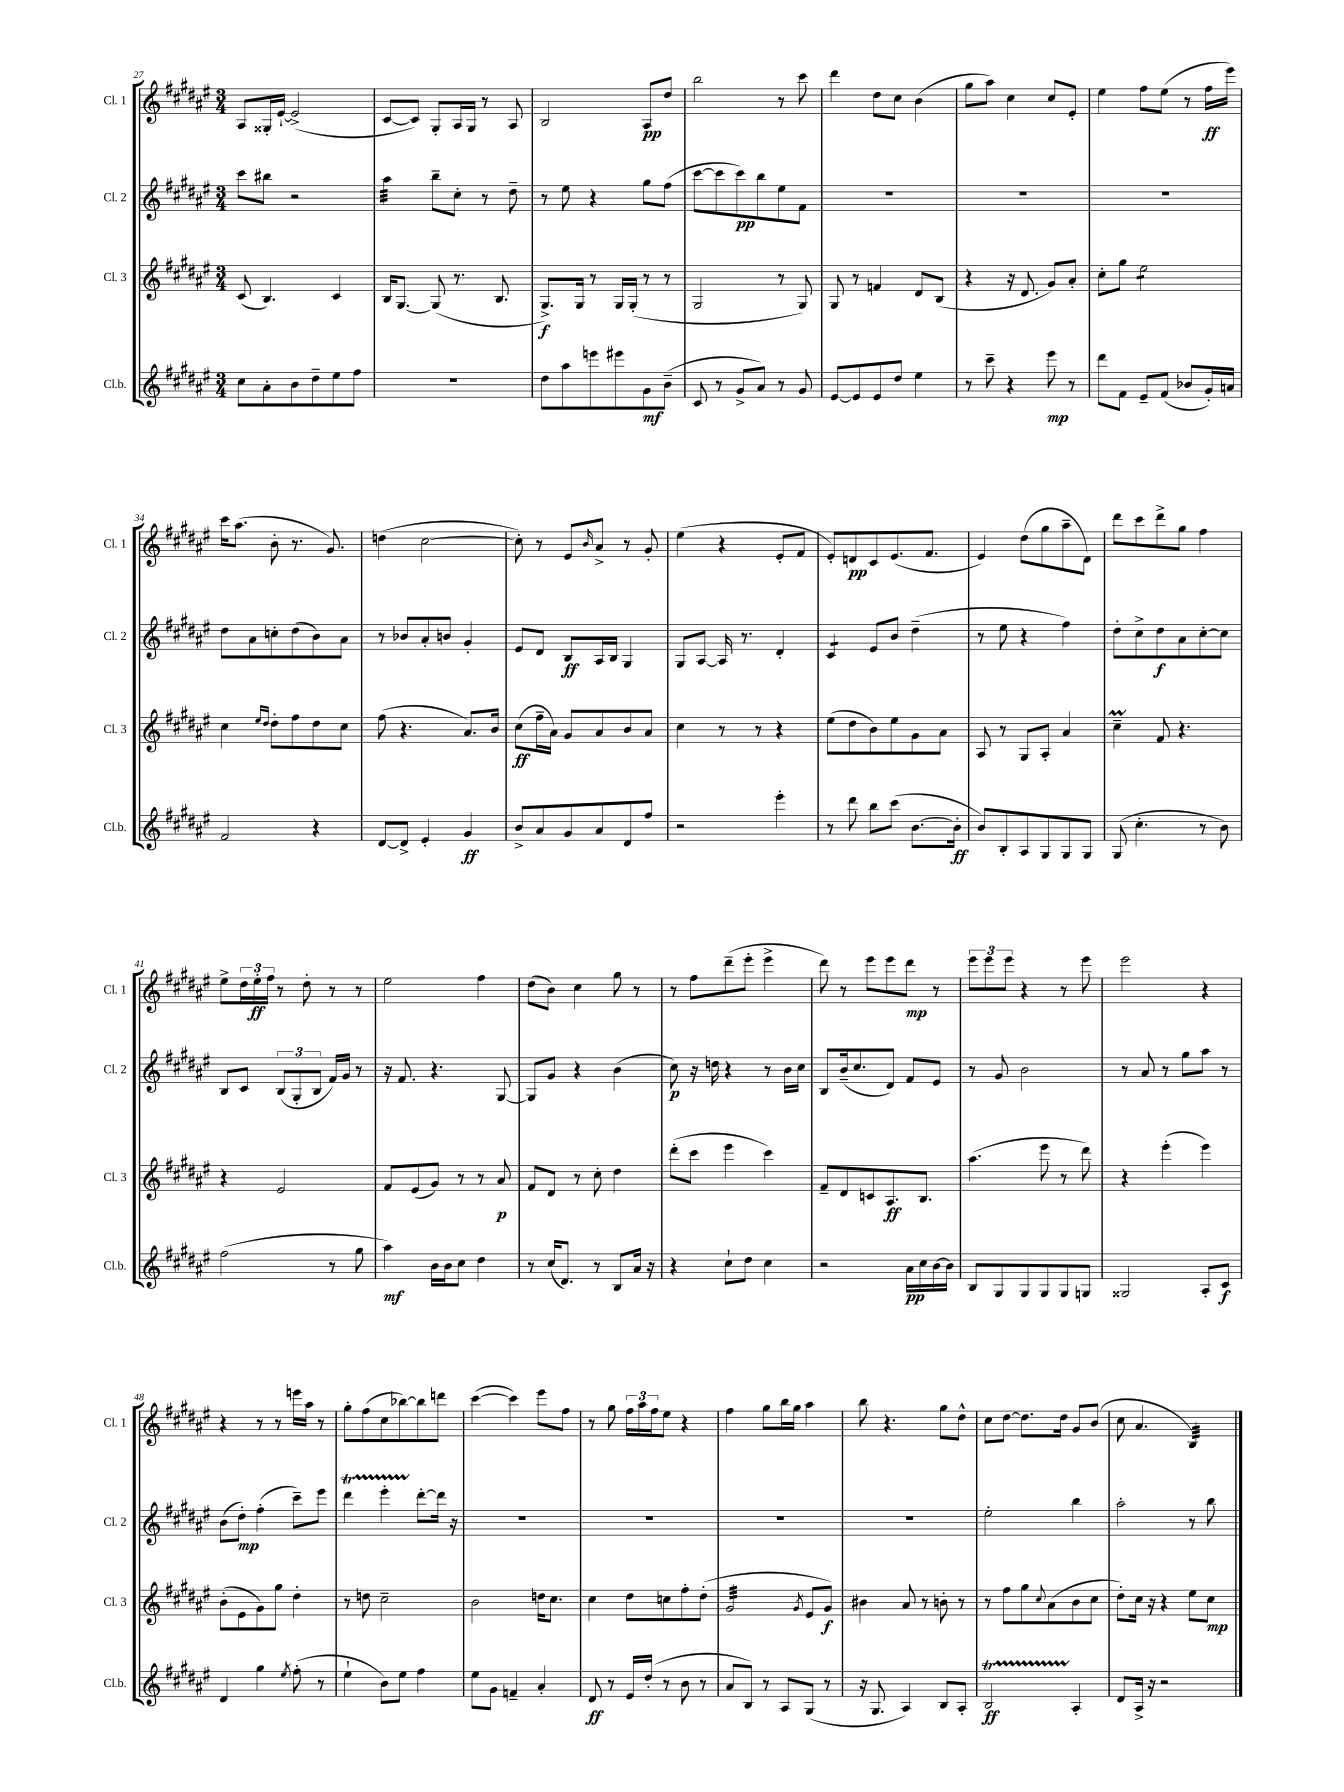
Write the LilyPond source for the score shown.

<<
\new StaffGroup <<
\new Staff = "s0" \with { instrumentName = "Cl. 1" shortInstrumentName = "Cl. 1" } {
    \clef treble \key fis \major \numericTimeSignature \time 3/4
    ais8 gisis16-. eis'16~-! eis'2->( |
    cis'8~ cis'8) gis8-. ais16 gis16 r8 ais8 |
    b2 ais8\pp dis''8 |
    b''2 r8 cis'''8 |
    dis'''4 dis''8 cis''8 b'4( |
    gis''8 ais''8) cis''4 cis''8 eis'8-. |
    eis''4 fis''8 eis''8( r8 fis''16\ff eis'''16) |
    cis'''16 ais''8.( b'8-. r8. gis'8.) |
    d''4( cis''2~ |
    cis''8-.) r8 eis'8 \grace { b'16 } ais'8-> r8 gis'8-. |
    eis''4( r4 eis'8-. fis'8 |
    eis'8-.) d'8\pp cis'8 eis'8.( fis'8. |
    eis'4) dis''8( gis''8 ais''8-- dis'8) |
    dis'''8 cis'''8 dis'''8-> gis''8 fis''4 |
    eis''8-> \tuplet 3/2 { dis''16 eis''16-.\ff fis''16 } r8 dis''8-. r8 r8 |
    eis''2 fis''4 |
    dis''8( b'8) cis''4 gis''8 r8 |
    r8 fis''8 dis'''8--( eis'''8-. eis'''4-> |
    dis'''8) r8 eis'''8 eis'''8 dis'''8\mp r8 |
    \tuplet 3/2 { eis'''8 eis'''8 eis'''8 } r4 r8 eis'''8 |
    eis'''2 r4 |
    r4 r8 r8 e'''16 ais''16 r8 |
    gis''8-. fis''8( cis''8 bes''8~) bes''8 d'''8 |
    cis'''4~( cis'''4) eis'''8 fis''8 |
    r8 gis''8 \tuplet 3/2 { fis''16 ais''16 fis''16 } eis''8 r4 |
    fis''4 gis''8 b''16 gis''16 ais''4 |
    b''8 r4. gis''8 dis''8-^ |
    cis''8 dis''8~ dis''8. dis''16 gis'8 b'8( |
    cis''8 ais'4. b4:32) \bar "|." |
}
\new Staff = "s1" \with { instrumentName = "Cl. 2" shortInstrumentName = "Cl. 2" } {
    \clef treble \key fis \major \numericTimeSignature \time 3/4
    cis'''8 bis''8 r2 |
    ais''4:32 b''8-- cis''8-. r8 dis''8-- |
    r8 eis''8 r4 gis''8 fis''8( |
    cis'''8~ cis'''8 cis'''8\pp) b''8 eis''8 fis'8 |
    R2. |
    R2. |
    R2. |
    dis''8 ais'8 c''8-. dis''8( b'8) ais'8 |
    r8 bes'8 ais'8-. b'8 gis'4-. |
    eis'8 dis'8 b8\ff ais16 b16 gis4 |
    gis8 ais8~ ais16 r8. dis'4-. |
    cis'4:8 eis'8 b'8 dis''4--( |
    r8 eis''8 r4 fis''4) |
    dis''8-. cis''8-> dis''8\f ais'8 cis''8~-. cis''8 |
    b8 cis'8 \tuplet 3/2 { b8( gis8-. b8 } fis'16) gis'16 r8 |
    r16 fis'8. r4. gis8~ |
    gis8 gis'8 r4 b'4( |
    cis''8\p) r16 d''16 r4 r8 b'16 cis''16 |
    b8 b'16--( cis''8. dis'8) fis'8 eis'8 |
    r8 gis'8 b'2 |
    r8 ais'8 r8 gis''8 ais''8 r8 |
    b'8( dis''8-.\mp) fis''4-.( cis'''8--) eis'''8 |
    dis'''4\startTrillSpan eis'''4-. dis'''8~-.\stopTrillSpan dis'''16 r16 |
    R2. |
    R2. |
    R2. |
    R2. |
    eis''2-. b''4 |
    ais''2-. r8 b''8 \bar "|." |
}
\new Staff = "s2" \with { instrumentName = "Cl. 3" shortInstrumentName = "Cl. 3" } {
    \clef treble \key fis \major \numericTimeSignature \time 3/4
    cis'8( b4.) cis'4 |
    b16 gis8.~ gis8( r8. b8. |
    gis8.->\f) gis16 r8 gis16 gis16-.( r8 r8 |
    gis2 r8 gis8) |
    gis8 r8 f'4 dis'8 b8( |
    r4 r16 dis'8. gis'8) ais'8-. |
    cis''8-. gis''8 eis''2:8 |
    cis''4 \grace { eis''16 dis''16 } dis''8-. fis''8 dis''8 cis''8 |
    fis''8( r4. ais'8.) b'16 |
    cis''8\ff( fis''16-- ais'16) gis'8 ais'8 b'8 ais'8 |
    cis''4 r8 r8 r4 |
    eis''8( dis''8 b'8) eis''8 gis'8 ais'8 |
    ais8 r8 gis8 ais8-. ais'4 |
    cis''4--\prall fis'8 r4. |
    r4 eis'2 |
    fis'8 eis'8( gis'8) r8 r8 ais'8\p |
    fis'8 dis'8 r8 cis''8-. dis''4 |
    dis'''8-.( cis'''8 eis'''4 cis'''4) |
    fis'8-- dis'8 c'8 ais8.\ff b8. |
    ais''4.( eis'''8 r8 dis'''8) |
    r4 eis'''4-.( eis'''4) |
    b'8-.( eis'8 gis'8) gis''8 dis''4-. |
    r8 d''8 cis''2-- |
    b'2 d''16 cis''8. |
    cis''4 dis''8 c''8 fis''8-. dis''8-.( |
    gis'2:32 \acciaccatura { gis'8 } eis'8 gis'8\f) |
    bis'4 ais'8 r8 b'8-. r8 |
    r8 fis''8 gis''8 \appoggiatura { cis''8 } ais'8( b'8 cis''8 |
    dis''8-.) cis''16 r16 r4 eis''8 cis''8\mp \bar "|." |
}
\new Staff = "s3" \with { instrumentName = "Cl.b." shortInstrumentName = "Cl.b." } {
    \clef treble \key fis \major \numericTimeSignature \time 3/4
    cis''8 ais'8-. b'8 dis''8-- eis''8 fis''8 |
    R2. |
    dis''8 ais''8 e'''8 eis'''8 gis'8\mf b'8--( |
    cis'8 r8 gis'8-> ais'8) r8 gis'8 |
    eis'8~ eis'8 eis'8 dis''8 eis''4 |
    r8 cis'''8-- r4 eis'''8\mp r8 |
    dis'''8 fis'8 eis'8-- fis'8( bes'8 gis'16-.) a'16 |
    fis'2 r4 |
    dis'8~ dis'8-> eis'4-. gis'4\ff |
    b'8-> ais'8 gis'8 ais'8 dis'8 fis''8 |
    r2 eis'''4-. |
    r8 dis'''8 b''8 cis'''8( b'8.~ b'16-.\ff |
    b'8) b8-. ais8 gis8 gis8 gis8 |
    gis8( cis''4.-. r8 b'8) |
    fis''2( r8 gis''8 |
    ais''4\mf) b'16 b'16 cis''8 dis''4 |
    r8 cis''16( dis'8.) r8 b8 ais'16 r16 |
    r4 cis''8-! dis''8 cis''4 |
    r2 ais'16\pp cis''16 b'16~ b'16 |
    b8 gis8 gis8 gis8 gis8 g8 |
    gisis2 ais8-. cis'8\f |
    dis'4 gis''4 \acciaccatura { eis''8 } fis''8-.( r8 |
    eis''4-! b'8) eis''8 fis''4 |
    eis''8 gis'8 f'4-- ais'4-. |
    dis'8\ff r8 eis'16 dis''16-.( r8 b'8 r8 |
    ais'8 b8) r8 ais8 gis8( r8 |
    r16 gis8. ais4) b8 ais8-. |
    b2\startTrillSpan\ff ais4-.\stopTrillSpan |
    dis'8 ais16-> r16 r2 \bar "|." |
}
>>
>>
\layout { \context { \Score currentBarNumber = #27 } }
